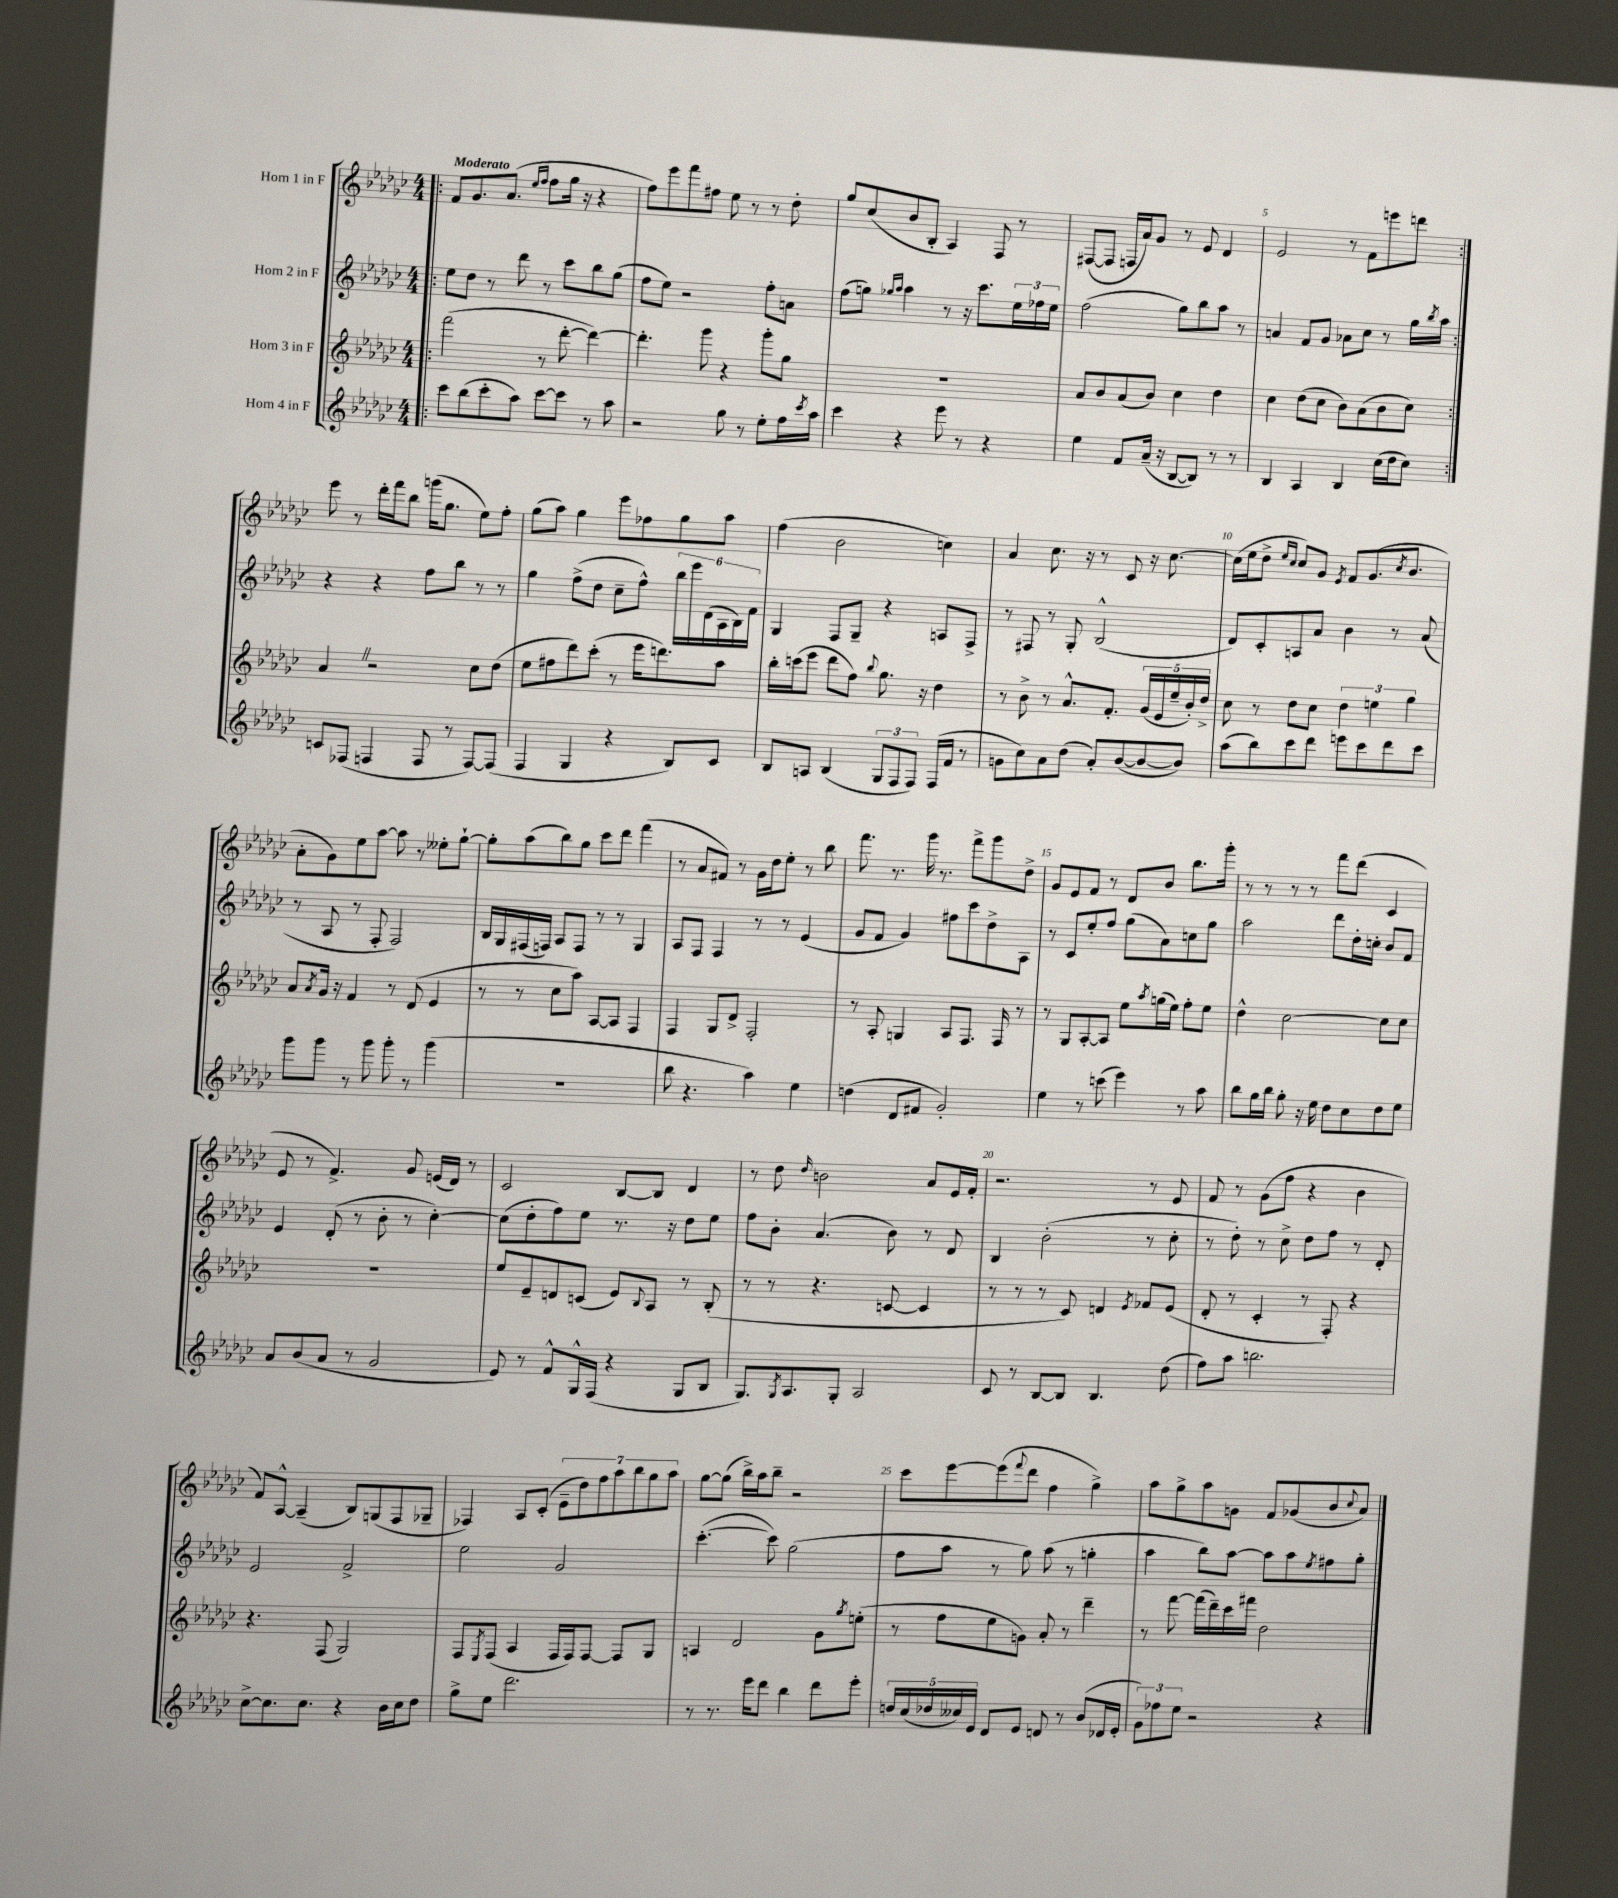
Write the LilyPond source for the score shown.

<<
\new StaffGroup <<
\new Staff = "s0" \with { instrumentName = "Horn 1 in F" } {
    \clef treble \key ges \major \numericTimeSignature \time 4/4 \tempo "Moderato"
    \repeat volta 2 { \bar ".|:" f'8 ges'8. aes'8.( \grace { ees''16 f''16 } f''8 ges''16 r16 r4 |
    f''8) ees'''8 f'''8 fis''8 ees''8 r8 r8 des''8-. |
    ges''8 ces''8( bes'8 bes8-. aes4) f8 r8 |
    fis8~( fis8 f16 aes'16) ges'8 r8 ees'8 des'4 |
    ees'2 r8 f'8 e'''8 d'''8 | }
    ees'''8 r8 des'''16-. f'''16 bes''8 g'''16( ges''8. ees''8) f''8-. |
    ges''8( aes''8) ges''4 ees'''8 fes''8 ges''8 aes''8 |
    f''4( bes'2 c''4) |
    aes'4 ces''8. r16 r8 ces'8 r16 ces''8.~ |
    ces''16( ees''16 des''8-> \grace { ees''16 ces''16 } ces''8) ges'8 \acciaccatura { ees'8 } f'8 ges'8.( \acciaccatura { ces''8 } bes'8. |
    aes'8-. ges'8) ees''8 aes''8~ aes''8 r8 eeses''8-. ges''8~-! |
    ges''8-. aes''8( bes''8) ges''8 ces'''8 des'''8 f'''4( |
    r8 aes'8 fis'8) r8 ges'16 des''16 ees''8-. r8 bes''8 |
    f'''8. r8. ges'''16 r8. f'''8-> ges'''8 des''8-> |
    ges'8 ees'8 f'8 r8 des'8 bes'8 bes''8. ges'''16-. |
    r8 r8 r8 r8 f'''8 des'''8( ces'4 |
    ees'8 r8 f'4.->) ges'8 e'16( des'16) r8 |
    ces'2 bes8~ bes8 des'4 |
    r8 des''8 \grace { des''16 } b'2 aes'8 ees'16 f'16-. |
    r2. r8 ees'8 |
    f'8 r8 ges'8( f''8 r4 bes'4 |
    f'8) aes8~-^ aes4--( bes8) g8( f8 ges8-- |
    fes4) aes8 ces'8-.( \tuplet 7/4 { ees'8-- des''8) f''8 aes''8 bes''8 ges''8 aes''8 } |
    ges''8~ ges''8( bes''16->) aes''16 bes''8-- r2 |
    ces'''8 ees'''8~ ees'''8( \appoggiatura { f'''8 } des'''8 f''4 ges''4->) |
    aes''8 ges''8-> aes''8 g'8 f'8 ges'8( bes'8 \appoggiatura { ces''8 } aes'8) \bar "|." |
}
\new Staff = "s1" \with { instrumentName = "Horn 2 in F" } {
    \clef treble \key ges \major \numericTimeSignature \time 4/4
    \repeat volta 2 { \bar ".|:" ees''8 des''8 r8 des'''8 r8 ces'''8 bes''8 ges''8( |
    f''8 ees''8) r2 f''8-. a'8 |
    f''8( g''8) \grace { ges''16 aes''16 } aes''4 r8 r16 ces'''8. \tuplet 3/2 { ees''16 fes''16 ees''16 } |
    f''2( ges''8) bes''8 aes''8 r8 |
    a'4 f'8 ges'8 aes'8 ces''8 r8 ges''16 \acciaccatura { bes''8 } aes''16 | }
    r4 r4 f''8 bes''8 r8 r8 |
    ges''4 f''8->( des''8 ces''8-- f''8-^) \tuplet 6/4 { bes''16 ees'''16 des'16( aes16 bes16) f'16 } |
    ges4 f8 ges8-- r4 a8 f8-> |
    r8 fis8 r8 ges8-. bes2-^( |
    des'8) ces'8-. a8 aes'8 bes'4 r8 aes'8( |
    r8 aes8 r8 f8-. f2) |
    bes16 ges16 fis16( f16) aes8 f8 r8 r8 ges4 |
    aes8 f8 f4 r8 r8 ees'4( |
    ges'8 f'8 ges'4) fis''8 ces'''8 des''8-> aes8 |
    r8 ces'8 ees''8-. f''8 ges''8( aes'8) c''8 ges''8 |
    aes''2 des'''8 des''16-. c''16-. bes'8 f'8 |
    ees'4 des'8-.( r8 bes'8-. r8 ces''4~-.) |
    ces''8( des''8-. f''8) ees''8 r8. r16 des''8 ees''8 |
    f''8 bes'8-. aes'4.( bes'8) r8 des'8 |
    bes4 bes'2-.( r8 ces''8-. |
    r8 des''8-.) r8 ces''8-> des''8 f''8 r8 des'8-. |
    ees'2 f'2-> |
    ees''2 ges'2 |
    ces'''4.~-.( ces'''8) ges''2( |
    f''8 aes''8 r8 ges''8) aes''8( r8 g''4-. |
    aes''4 bes''8) aes''8~ aes''8 aes''8 \acciaccatura { ees''8 } fis''8 ges''8-. \bar "|." |
}
\new Staff = "s2" \with { instrumentName = "Horn 3 in F" } {
    \clef treble \key ges \major \numericTimeSignature \time 4/4
    \repeat volta 2 { \bar ".|:" f'''2( r8 des'''8~-. des'''4~) |
    des'''4.-. ges'''8 r4 ges'''8-. ges''8 |
    R1 |
    aes'8 bes'8 aes'8( bes'8) ces''4 des''4 |
    ces''4 des''8( ces''8 bes'8) aes'8( bes'8 ces''8) | }
    aes'4 \once \override BreathingSign.text = \markup { \musicglyph "scripts.caesura.straight" } \breathe r2 ces''8 des''8( |
    ees''8 fis''8 des'''8) ces'''8-.( r8 ees'''16 d'''8.) aes''8 |
    bes''16-. c'''16( ees'''8 des'''8 f''8) \appoggiatura { bes''8 } ges''8. r16 des''4 |
    r8 bes'8-> r8 aes'8.-^ f'8.-. \tuplet 5/4 { ges'16( ees'16 ees''16-- bes'16-.) des''16-> } |
    ces''8 r8 des''8 ces''8 \tuplet 3/2 { des''4 e''4 ges''4 } |
    aes'8 \acciaccatura { aes'8 } ges'16 r16 f'4 r8 des'8( ees'4 |
    r8 r8 ces''8 aes''8) aes8~ aes8 f4 |
    f4 ges8 des'8-> f2-. |
    r8 aes8-. g4 aes8 f8. f16 r8 |
    r8 ges8 aes8~-. aes8 ees''8 \acciaccatura { aes''8 } g''16( ees''16) f''8-. ees''8 |
    des''4-^ ces''2~ ces''8 ces''8 |
    R1 |
    ees''8 ees'8-- d'8 c'8( ees'8) \appoggiatura { bes8 } aes8 r8 bes8-.( |
    r8 r8 r4. c'8~ c'4 |
    r8 r8 r8 ces'8) d'4 \acciaccatura { ees'8 } fes'8 ees'8( |
    des'8-. r8 ces'4-. r8 f8-.) r4 |
    r4. f8( ges2) |
    f8 \acciaccatura { ees8 } f8( aes4 f16 f16) f8~ f8 ges8 |
    a4 des'2 ges'8 \acciaccatura { ges''8 } e''8-.( |
    r8 f''8 ees''8 g'8) aes'8-. r8 des'''4-- |
    r8 f'''8~ f'''16( des'''16--) ces'''16 fis'''16 des''2 \bar "|." |
}
\new Staff = "s3" \with { instrumentName = "Horn 4 in F" } {
    \clef treble \key ges \major \numericTimeSignature \time 4/4
    \repeat volta 2 { \bar ".|:" ces'''8 bes''8( ces'''8-. aes''8) ces'''8~ ces'''8 r8 aes''8 |
    r2 ges''8 r8 ees''8-. f''16 \acciaccatura { ces'''8 } aes''16 |
    ces'''4 r4 ees'''8 r8 r4 |
    ees''4 f'8 aes'16--( r16 bes8~ bes8) r8 r8 |
    bes4 aes4 bes4 ces''16( des''16 ces''8) | }
    c'8 fes8( f4 f8 r8 f8~) f8( |
    f4 ges4 r4 bes8) ces'8 |
    bes8 a8 bes4( \tuplet 3/2 { ges8 f8 f8) } f16( f'16 r8 |
    g'8 ces''8) aes'8 des''8( aes'8-.) bes'8~( bes'8~ bes'8) |
    aes''8( bes''8) ces'''8 des'''8 e'''8 ces'''8 des'''8 ces'''8 |
    ges'''8 ges'''8 r8 ges'''8 ges'''8-. r8 ges'''4( |
    R1 |
    bes''8 r4. aes''4) ees''4 |
    d''4( des'8 fis'8 ges'2-.) |
    ees''4 r8 c'''8( ees'''4) r8 aes''8 |
    bes''8 ges''16 bes''16 ges''8-. r16 ees''16 des''8 ces''8 des''8 ees''8 |
    aes'8 bes'8( aes'8 r8 ges'2 |
    ees'8) r8 f'8-^ ges16-^ f16( r4 ges8 bes8 |
    ges8.) \acciaccatura { ges8 } aes8. ges8-. aes2 |
    ces'8 r8 bes8~ bes8 bes4. des''8( |
    f''8) aes''8 b''2. |
    ces''8~-> ces''8. ces''8. r4 bes'16 ces''16 des''8 |
    ges''8-> ees''8 des'''2. |
    r8 r8. ees'''16 des'''8 bes''4 des'''8 ees'''8-. |
    \tuplet 5/4 { d''16 ces''16( des''16 ceses''16) ees'16 } des'8 ees'8 d'8 r8 bes'8( des'16 ees'16-. |
    \tuplet 3/2 { ges'8) fes''8 ees''8 } r2 r4 \bar "|." |
}
>>
>>
\layout { \context { \Score \override BarNumber.break-visibility = ##(#f #t #t) barNumberVisibility = #(every-nth-bar-number-visible 5) } }
